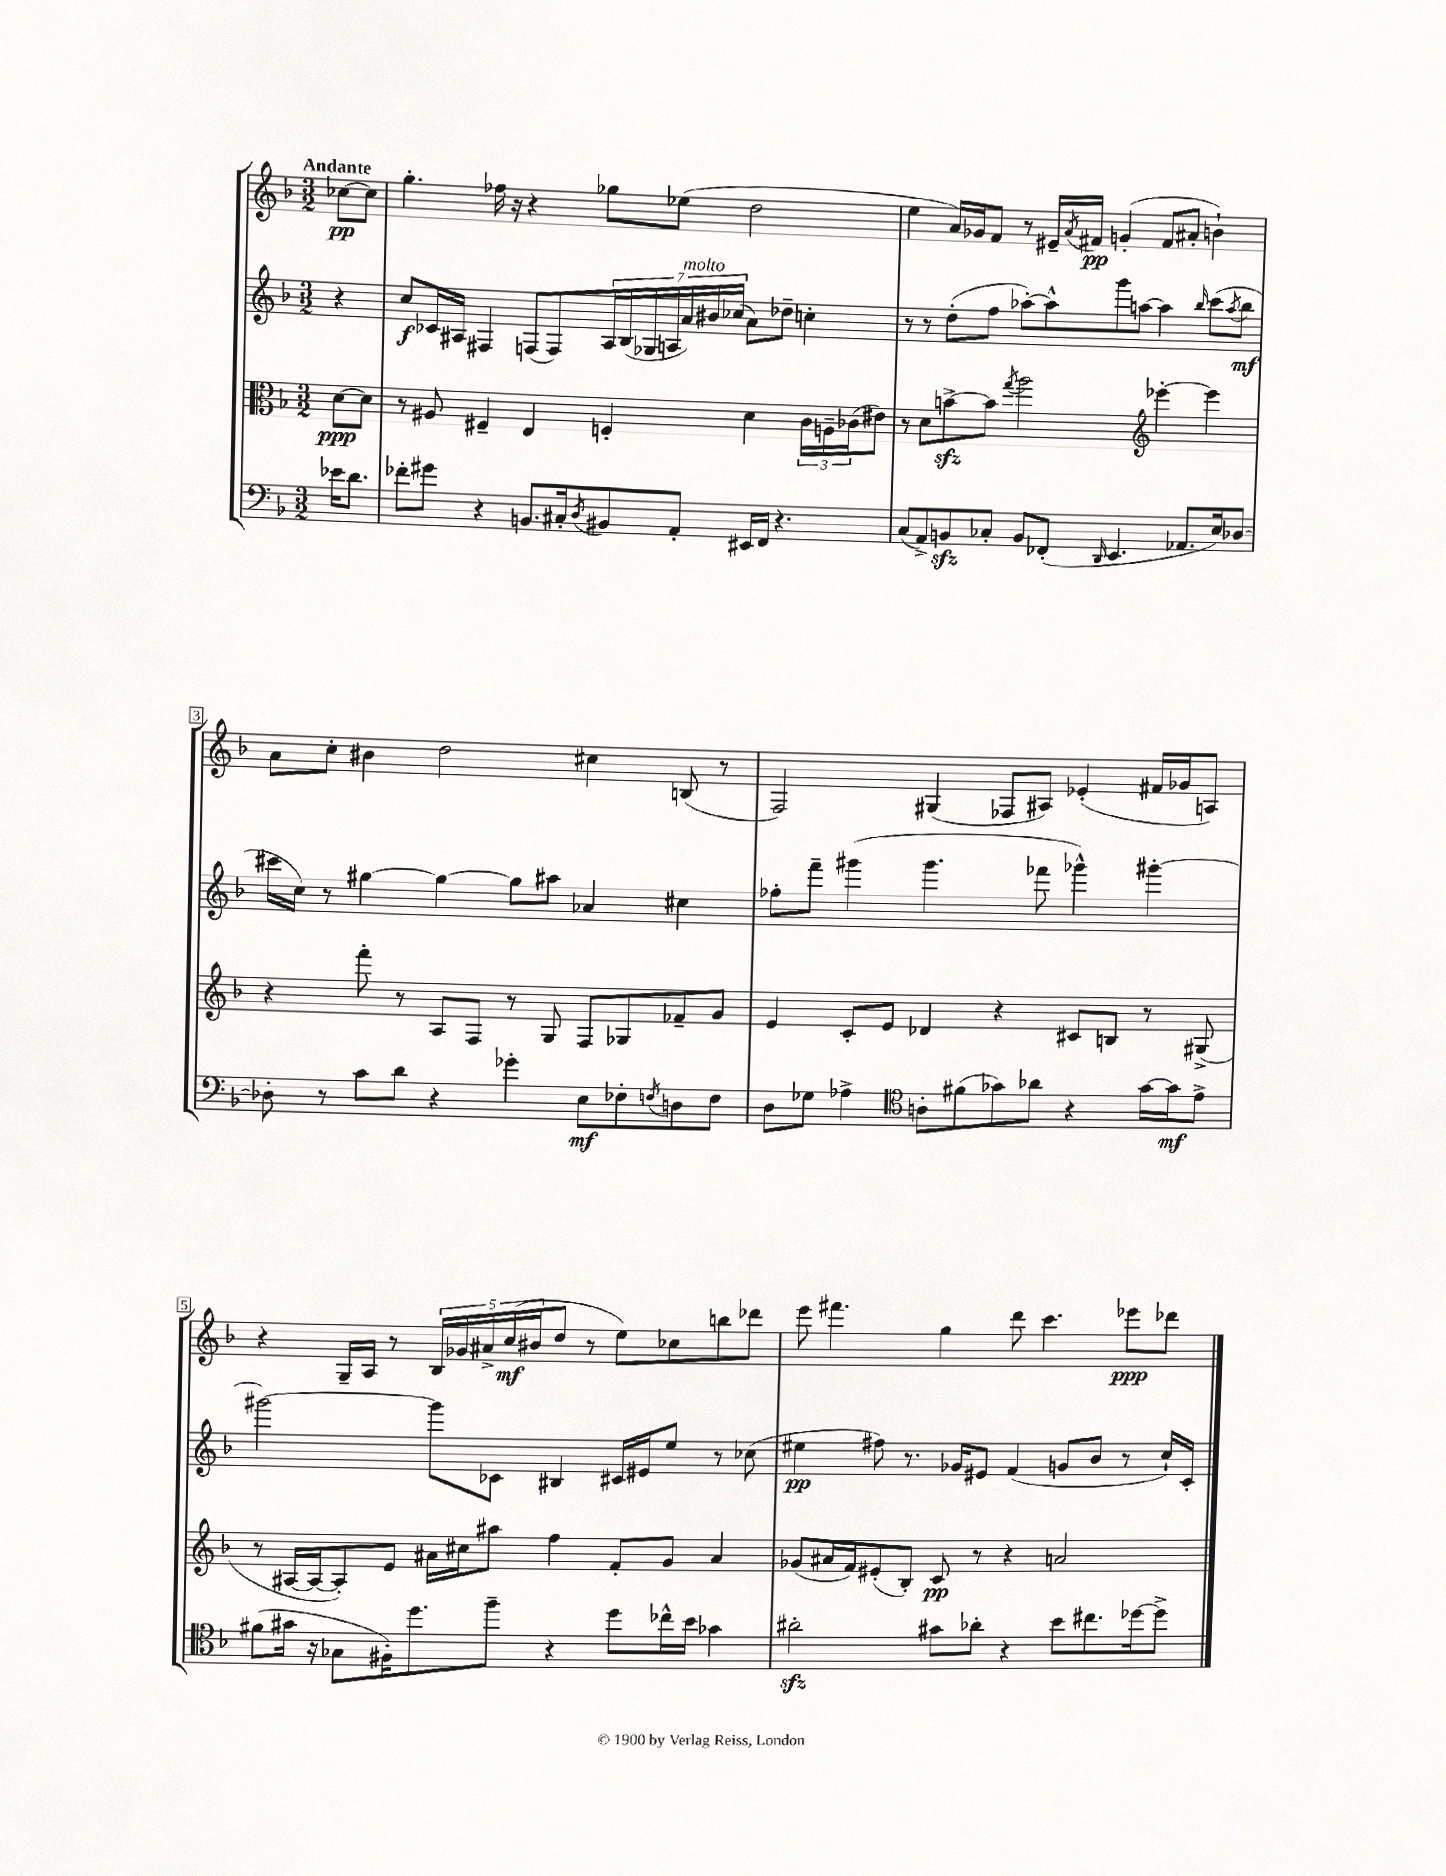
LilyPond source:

<<
\new StaffGroup <<
\new Staff = "s0" {
    \clef treble \key f \major \numericTimeSignature \time 3/2 \partial 4 \tempo "Andante"
    ces''8~\pp ces''8 |
    g''4.-. fes''16 r16 r4 ges''8 ees''8( d''2 |
    e''4 a'16) ges'16 f'8 r8 eis'16-- \acciaccatura { a'8 } fis'16\pp g'4-.( fis'8 ais'8-. b'4-!) |
    a'8 c''8-. bis'4 d''2 cis''4 b8( r8 |
    f2) gis4( fes8 ais8) ees'4-.( fis'16 ges'16 a8) |
    r4 g16-- a16 r8 \tuplet 5/4 { bes16 ges'16 ais'16-> c''16\mf( bis'16 } d''8 r8 e''8) ces''8 b''8 des'''8 |
    e'''8 fis'''4. g''4 d'''8 c'''4. ees'''8\ppp des'''8 \bar "|." |
}
\new Staff = "s1" {
    \clef treble \key f \major \numericTimeSignature \time 3/2 \partial 4
    r4 |
    c''8\f ces'16 ais16 fis4 f8( f8) \tuplet 7/4 { ais16 bes16( ges16 a16 a'16^\markup { \italic "molto" }) bis'16 ces''16( } a'8) des''8-- c''4-. |
    r8 r8 d''8-.( f''8 aes''8~-.) aes''8-^ g'''8 a''8~ a''4 \grace { bes''16 } c'''8( \acciaccatura { a''8 } bes''8\mf |
    cis'''16 c''16) r8 gis''4~ gis''4~ gis''8 ais''8 aes'4 cis''4 |
    fes''8-. f'''8-- gis'''4( gis'''4. fes'''8 ges'''4-^) gis'''4~-. |
    gis'''2~ gis'''8 ces'8 bis4 cis'16 eis'16 e''8 r8 ces''8( |
    eis''4\pp fis''8) r8. ges'16 eis'8 f'4( g'8 bes'8 r8 c''16-!) c'16-. \bar "|." |
}
\new Staff = "s2" {
    \clef alto \key f \major \numericTimeSignature \time 3/2 \partial 4
    d'8~\ppp d'8 |
    r8 ais8 fis4-- e4 f4-. d'4 \tuplet 3/2 { c'16 a16-- ces'16( } eis'8) |
    r8 d'8 b'8~->\sfz b'8 \acciaccatura { g''8 } a''2 \clef treble ees'''4~-. ees'''4 |
    r4 f'''8-. r8 a8 f8 r8 g8 f8 ges8 fes'8-- g'8 |
    e'4 c'8-. e'8 des'4 r4 cis'8 b8 r8 gis8->( |
    r8 ais16~ ais16~ ais8-.) e'8 ais'16 cis''16 ais''8 f''4 f'8-. g'8 ais'4 |
    ges'8( ais'16 f'16) eis'8-.( bes8-.) c'8\pp r8 r4 a'2 \bar "|." |
}
\new Staff = "s3" {
    \clef bass \key f \major \numericTimeSignature \time 3/2 \partial 4
    ees'16 d'8. |
    fes'8-. gis'8 r4 b,8. cis16-. \acciaccatura { d8 } bis,8 a,8-. eis,16 f,16 r4. |
    c8( a,8->) b,8\sfz ces8-. b,8 fes,8-.( \grace { d,16 } e,4. aes,8. e16) des8~ |
    des8-. r8 c'8 d'8 r4 ges'4-. e8\mf fes8-. \acciaccatura { f8 } d8 f8 |
    d8 ges8 aes4-> \clef tenor a8-. fis'8( ges'8) aes'8 r4 ges'16~ ges'16\mf e'8-> |
    fis'8( gis'16 r16 ges8 fis16-.) d''8. f''8-- r4 d''8 ces''16-^ bes'16 ges'4 |
    ais'2-.\sfz gis'8 aes'8-. r4 bes'8 cis''8. des''16~ des''8-> \bar "|." |
}
>>
>>
\layout { \context { \Score \override BarNumber.stencil = #(make-stencil-boxer 0.1 0.3 ly:text-interface::print) } }
